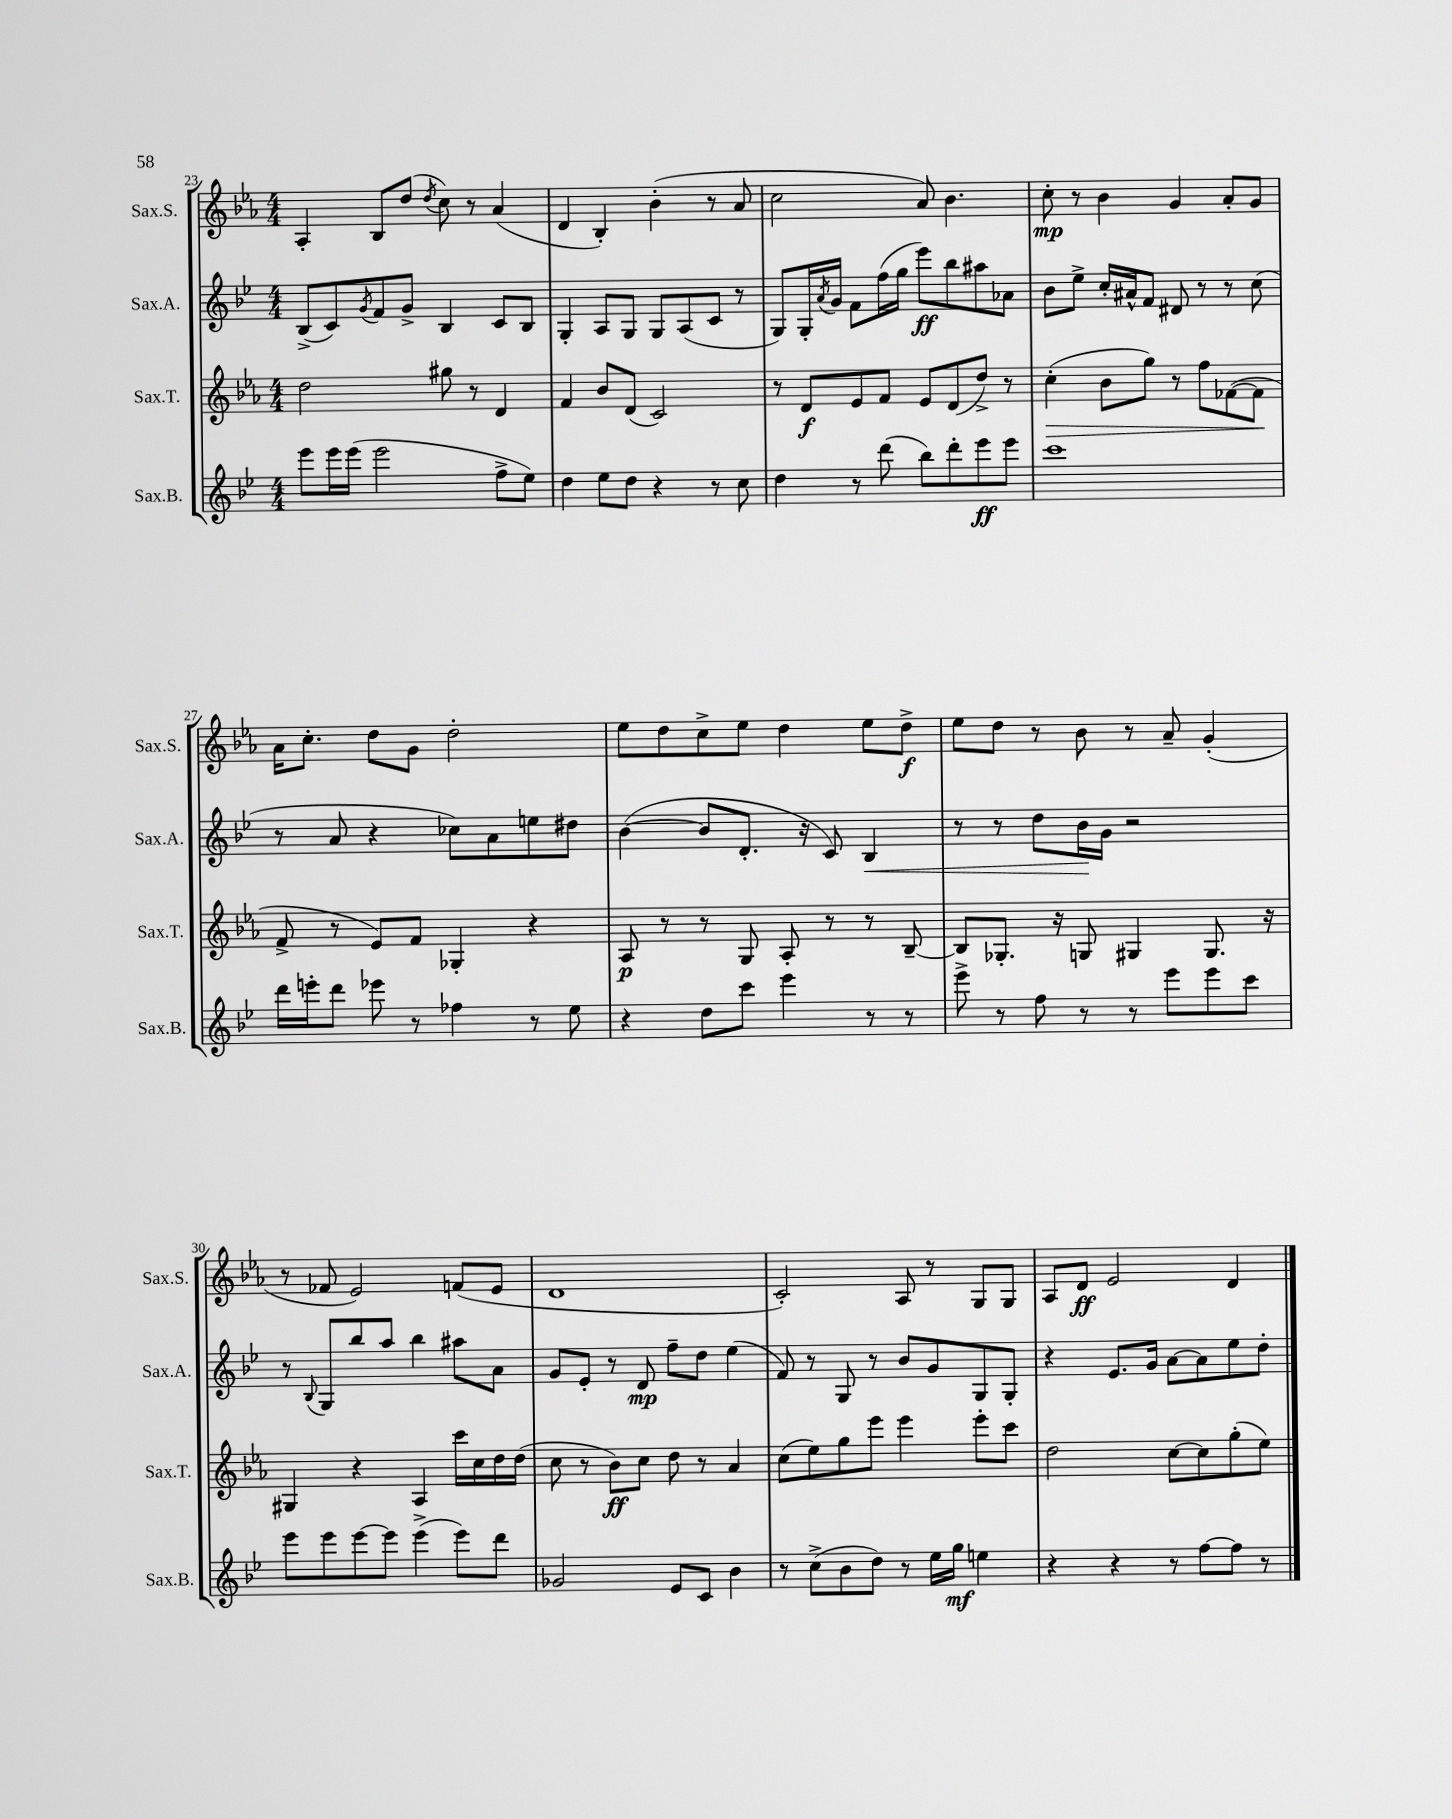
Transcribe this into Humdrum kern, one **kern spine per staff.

**kern	**kern	**kern	**kern
*staff4	*staff3	*staff2	*staff1
*clefG2	*clefG2	*clefG2	*clefG2
*k[b-e-]	*k[b-e-a-]	*k[b-e-]	*k[b-e-a-]
*M4/4	*M4/4	*M4/4	*M4/4
8eee-	2dd	(8B-^	4A-'
16eee-	.	8c)	.
(16eee-	.	.	.
.	.	8qg	.
2eee-	.	8f	8B-
.	.	8g^	(8dd
.	.	.	8qdd
.	8gg#	4B-	8cc)
.	8r	.	8r
8ff^	4d	8c	(4a-
8ee-)	.	8B-	.
=	=	=	=
4dd	4f	4G'	4d
8ee-	8b-	8A	4B-')
8dd	(8d	8G	.
4r	2c)	8G	(4b-'
.	.	(8A	.
8r	.	8c	8r
8cc	.	8r	8a-
=	=	=	=
4dd	8r	8G)	2cc
.	8d	16G'	.
.	.	8qa	.
.	.	16g	.
8r	8e-	8f	.
(8ddd	8f	(16ff	.
.	.	16gg	.
8bb-)	8e-	8eee-)	8a-)
8ddd'	(8d	8bb-	4.b-
8eee-	8dd^)	8aa#	.
8eee-	8r	8a-	.
=	=	=	=
1ccc	(4cc'	8b-	8cc'
.	.	8ee-^	8r
.	8b-	16cc'	4b-
.	.	16a#^^	.
.	8gg)	8f	.
.	8r	8d#	4g
.	8ff	8r	.
.	([8f-	8r	8a-'
.	8f-]	(8cc	8g
=	=	=	=
16ddd	8f^	8r	16a-
16eee'	.	.	8.cc'
8ddd	8r	8a	.
8eee-	8e-)	4r	8dd
8r	8f	.	8g
4ff-	4G-'	8cc-)	2dd'
.	.	8a	.
8r	4r	8ee	.
8ee-	.	8dd#	.
=	=	=	=
4r	8A-	([4b-	8ee-
.	8r	.	8dd
8dd	8r	8b-]	8cc^
8ccc	8G	8.d'	8ee-
4eee-	8A-'	.	4dd
.	.	16r	.
.	8r	8c)	.
8r	8r	4B-	8ee-
8r	[8B-~	.	8dd^
=	=	=	=
8eee-^	8B-]	8r	8ee-
8r	8.G-'	8r	8dd
8ff	.	8dd	8r
.	16r	.	.
8r	8G	16b-	8b-
.	.	16g	.
8r	4G#	2r	8r
8eee-	.	.	8a-~
8eee-	8.G#	.	(4g'
8ccc	.	.	.
.	16r	.	.
=	=	=	=
8eee-	4G#	8r	8r
.	.	8qqB-	.
8eee-	.	8G	8f-
[8eee-	4r	8bb-	2e-)
8eee-]	.	8aa	.
(4eee-^	4A-	4bb-	.
8eee-)	16ccc	8aa#	(8f
.	16cc	.	.
8ddd	16dd	8a	8e-
.	(16dd	.	.
=	=	=	=
2g-	8cc	8g	1d
.	8r	8e-'	.
.	8b-)	8r	.
.	8cc	8d	.
8e-	8dd	8ff~	.
8c	8r	8dd	.
4b-	4a-	(4ee-	.
=	=	=	=
8r	(8cc	8f)	2c')
(8cc^	8ee-)	8r	.
8b-	8gg	8G	.
8dd)	8eee-	8r	.
8r	4eee-	8b-	8A-
16ee-	.	8g	8r
16gg	.	.	.
4ee	8eee-'	8G	8G
.	8ccc	8G'	8G
=	=	=	=
4r	2dd	4r	8A-
.	.	.	8d
4r	.	8.e-	2e-
.	.	16g	.
8r	[8cc	[8a	.
[8ff	8cc]	8a]	.
8ff]	(8gg'	8ee-	4d
8r	8ee-)	8dd'	.
==	==	==	==
*-	*-	*-	*-
